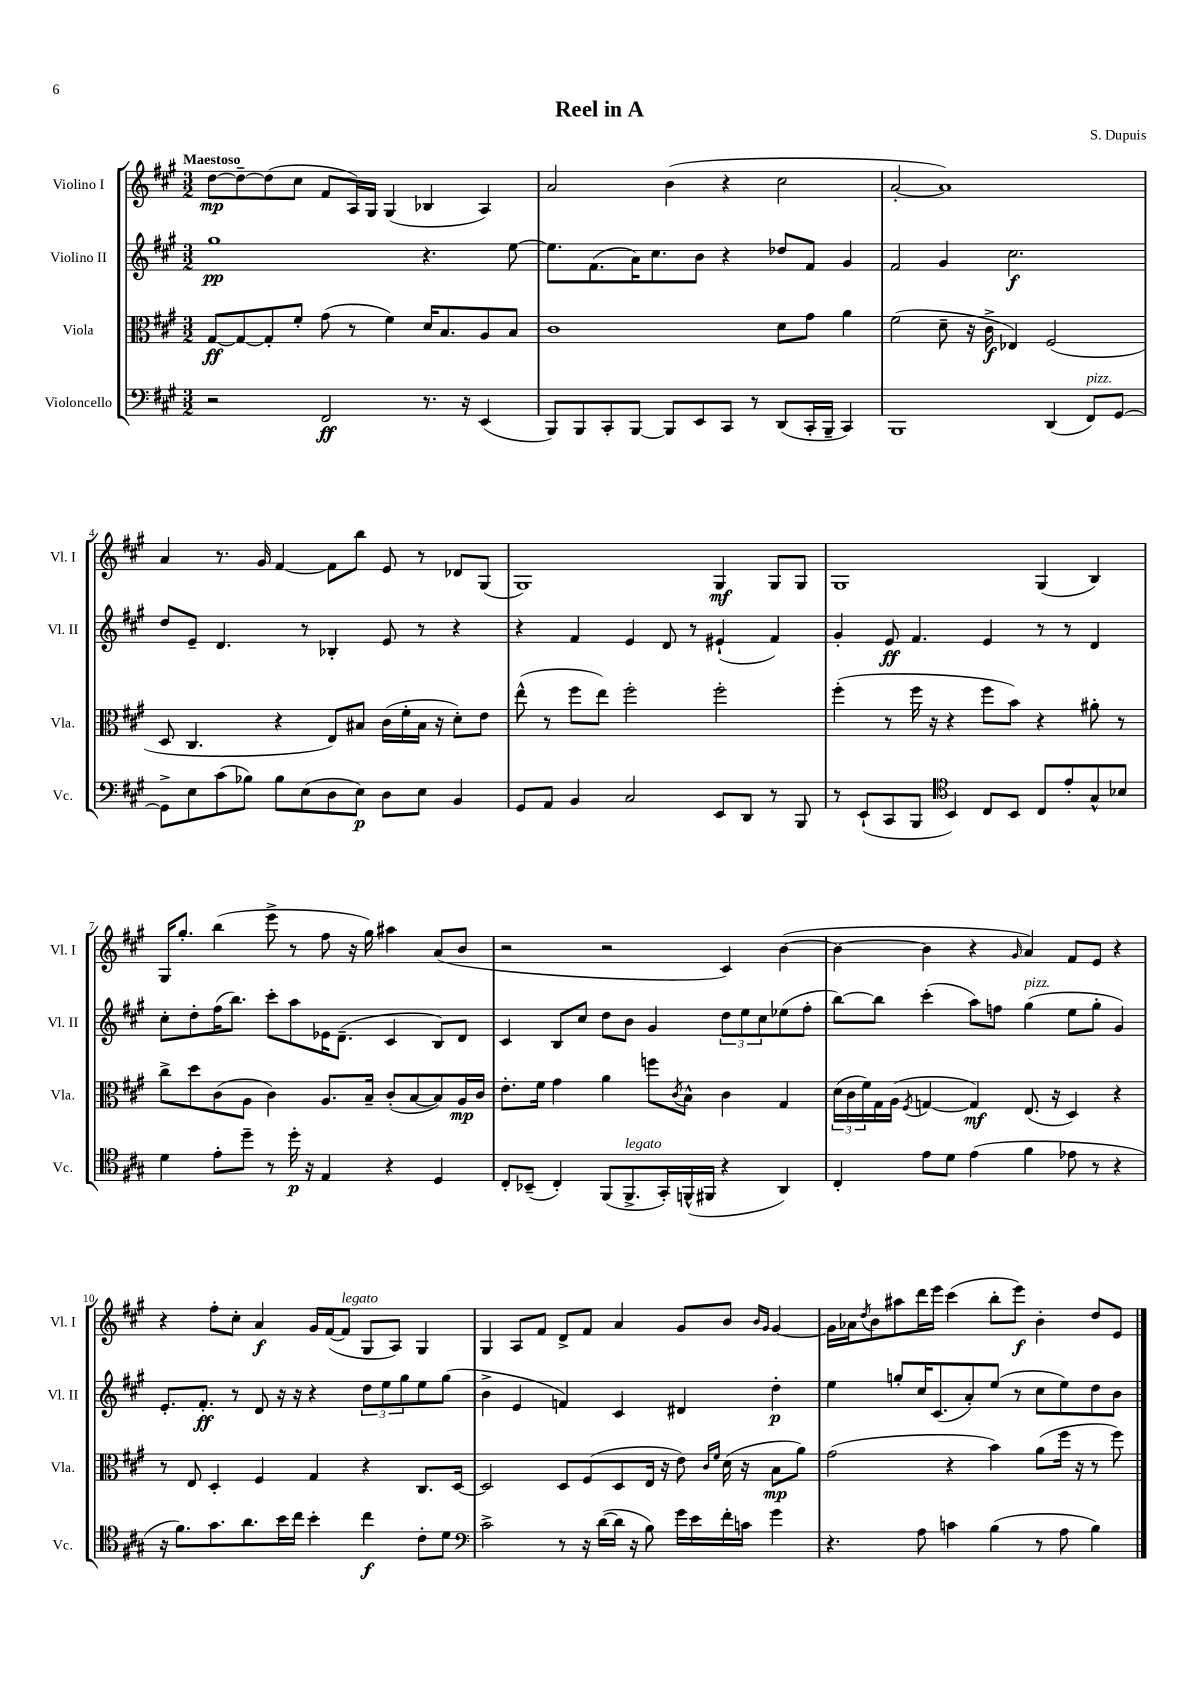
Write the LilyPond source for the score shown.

\header { title = "Reel in A" composer = "S. Dupuis" }
<<
\new StaffGroup <<
\new Staff = "s0" \with { instrumentName = "Violino I" shortInstrumentName = "Vl. I" } {
    \clef treble \key a \major \numericTimeSignature \time 3/2 \tempo "Maestoso"
    d''8~\mp d''8~-- d''8( cis''8 fis'8 a16) gis16 gis4( bes4 a4) |
    a'2 b'4( r4 cis''2 |
    a'2~-. a'1) |
    a'4 r8. gis'16 fis'4~ fis'8 b''8 e'8 r8 des'8 gis8( |
    gis1) gis4\mf gis8 gis8 |
    gis1 gis4( b4) |
    gis16 gis''8.-. b''4( e'''8-> r8 fis''8 r16 gis''16) ais''4 a'8( b'8 |
    r2 r2 cis'4) b'4~( |
    b'4~ b'4 r4 \grace { gis'16 } a'4) fis'8 e'8 r4 |
    r4 fis''8-. cis''8-. a'4\f gis'16 fis'16~( fis'8^\markup { \italic "legato" } gis8 a8) gis4 |
    gis4 a8 fis'8 d'8-> fis'8 a'4 gis'8 b'8 \grace { b'16 gis'16 } gis'4~ |
    gis'16 aes'16 \acciaccatura { d''8 } b'8 ais''8 d'''16 e'''16 cis'''4( b''8-. e'''8\f) b'4-. d''8 e'8 \bar "|." |
}
\new Staff = "s1" \with { instrumentName = "Violino II" shortInstrumentName = "Vl. II" } {
    \clef treble \key a \major \numericTimeSignature \time 3/2
    gis''1\pp r4. e''8~ |
    e''8. fis'8.( a'16) cis''8. b'8 r4 des''8 fis'8 gis'4 |
    fis'2 gis'4 cis''2.\f |
    d''8 e'8-- d'4. r8 bes4-. e'8 r8 r4 |
    r4 fis'4 e'4 d'8 r8 eis'4-!( fis'4) |
    gis'4-. e'8\ff fis'4. e'4 r8 r8 d'4 |
    cis''8-. d''8-. fis''16( b''8.) cis'''8-. a''8 ees'16 d'8.--( cis'4 b8) d'8 |
    cis'4 b8 cis''8 d''8 b'8 gis'4 \tuplet 3/2 { d''8 e''8 cis''8 } ees''8( fis''8-. |
    b''8~) b''8 cis'''4-.( a''8) f''8 gis''4^\markup { \italic "pizz." }( e''8 gis''8-. gis'4) |
    e'8.-. fis'8.-.\ff r8 d'8 r16 r16 r4 \tuplet 3/2 { d''8 e''8 gis''8 } e''8 gis''8( |
    b'4-> e'4 f'4) cis'4 dis'4 d''4-.\p |
    e''4 g''8-. cis''16 cis'8.( a'8-.) e''8( r8 cis''8 e''8) d''8 b'8 \bar "|." |
}
\new Staff = "s2" \with { instrumentName = "Viola" shortInstrumentName = "Vla." } {
    \clef alto \key a \major \numericTimeSignature \time 3/2
    gis8~\ff gis8~ gis8-. fis'8-. gis'8( r8 fis'4) d'16 b8. a8 b8 |
    cis'1 d'8 gis'8 a'4 |
    fis'2( d'8-- r16 cis'16->\f ees4) fis2( |
    d8 cis4. r4 e8) bis8 cis'16( fis'16-. bis16 r16 d'8-.) e'8 |
    e''8-^( r8 fis''8 e''8) fis''2-. fis''2-. |
    fis''4-.( r8 fis''16 r16 r4 fis''8 b'8) r4 ais'8-. r8 |
    cis''8-> d''8 cis'8( a8 cis'4) a8. b16-- cis'8-.( b8~ b8) a16\mp cis'16 |
    e'8.-. fis'16 gis'4 a'4 f''8 \acciaccatura { cis'8 } b8-^ cis'4 gis4 |
    \tuplet 3/2 { d'16( cis'16 fis'16) } gis16 a16( \acciaccatura { fis8 } g4~ g4\mf) e8.( r16 d4) r4 |
    r8 e8 d4-. fis4 gis4 r4 cis8. d16~ |
    d2 d8 fis8( d8 e16 r16 e'8) \grace { cis'16 fis'16 } d'16( r16 b8\mp a'8) |
    gis'2( r4 b'4) a'8( fis''16 r16 r8 fis''8) \bar "|." |
}
\new Staff = "s3" \with { instrumentName = "Violoncello" shortInstrumentName = "Vc." } {
    \clef bass \key a \major \numericTimeSignature \time 3/2
    r2 fis,2\ff r8. r16 e,4( |
    b,,8) b,,8 cis,8-. b,,8~ b,,8 e,8 cis,8 r8 d,8( cis,16-. b,,16-- cis,4) |
    b,,1 d,4( fis,8^\markup { \italic "pizz." }) gis,8~ |
    gis,8-> e8 cis'8( bes8) bes8 e8( d8 e8\p) d8 e8 b,4 |
    gis,8 a,8 b,4 cis2 e,8 d,8 r8 b,,8 |
    r8 e,8-!( cis,8 b,,8 \clef tenor b,4) cis8 b,8 cis8 e'8-. gis8-^ bes8 |
    d'4 e'8-. d''8-- r8 d''16-.\p r16 e4 r4 d4 |
    cis8-. bes,8--( cis4-.) fis,8( fis,8.->^\markup { \italic "legato" } gis,16-.) f,16-^( fis,16 r4 a,4) |
    cis4-. e'8 d'8 e'4( fis'4 ees'8 r8 r4 |
    r16 fis'8.) gis'8. a'8. b'16 cis''16 b'4-. cis''4\f cis'8-. d'8 |
    \clef bass cis'2-> r8 r16 d'16~( d'16 r16 b8) gis'16 e'16 fis'16-. c'16 gis'4 |
    r4. a8 c'4 b4( r8 a8 b4) \bar "|." |
}
>>
>>
